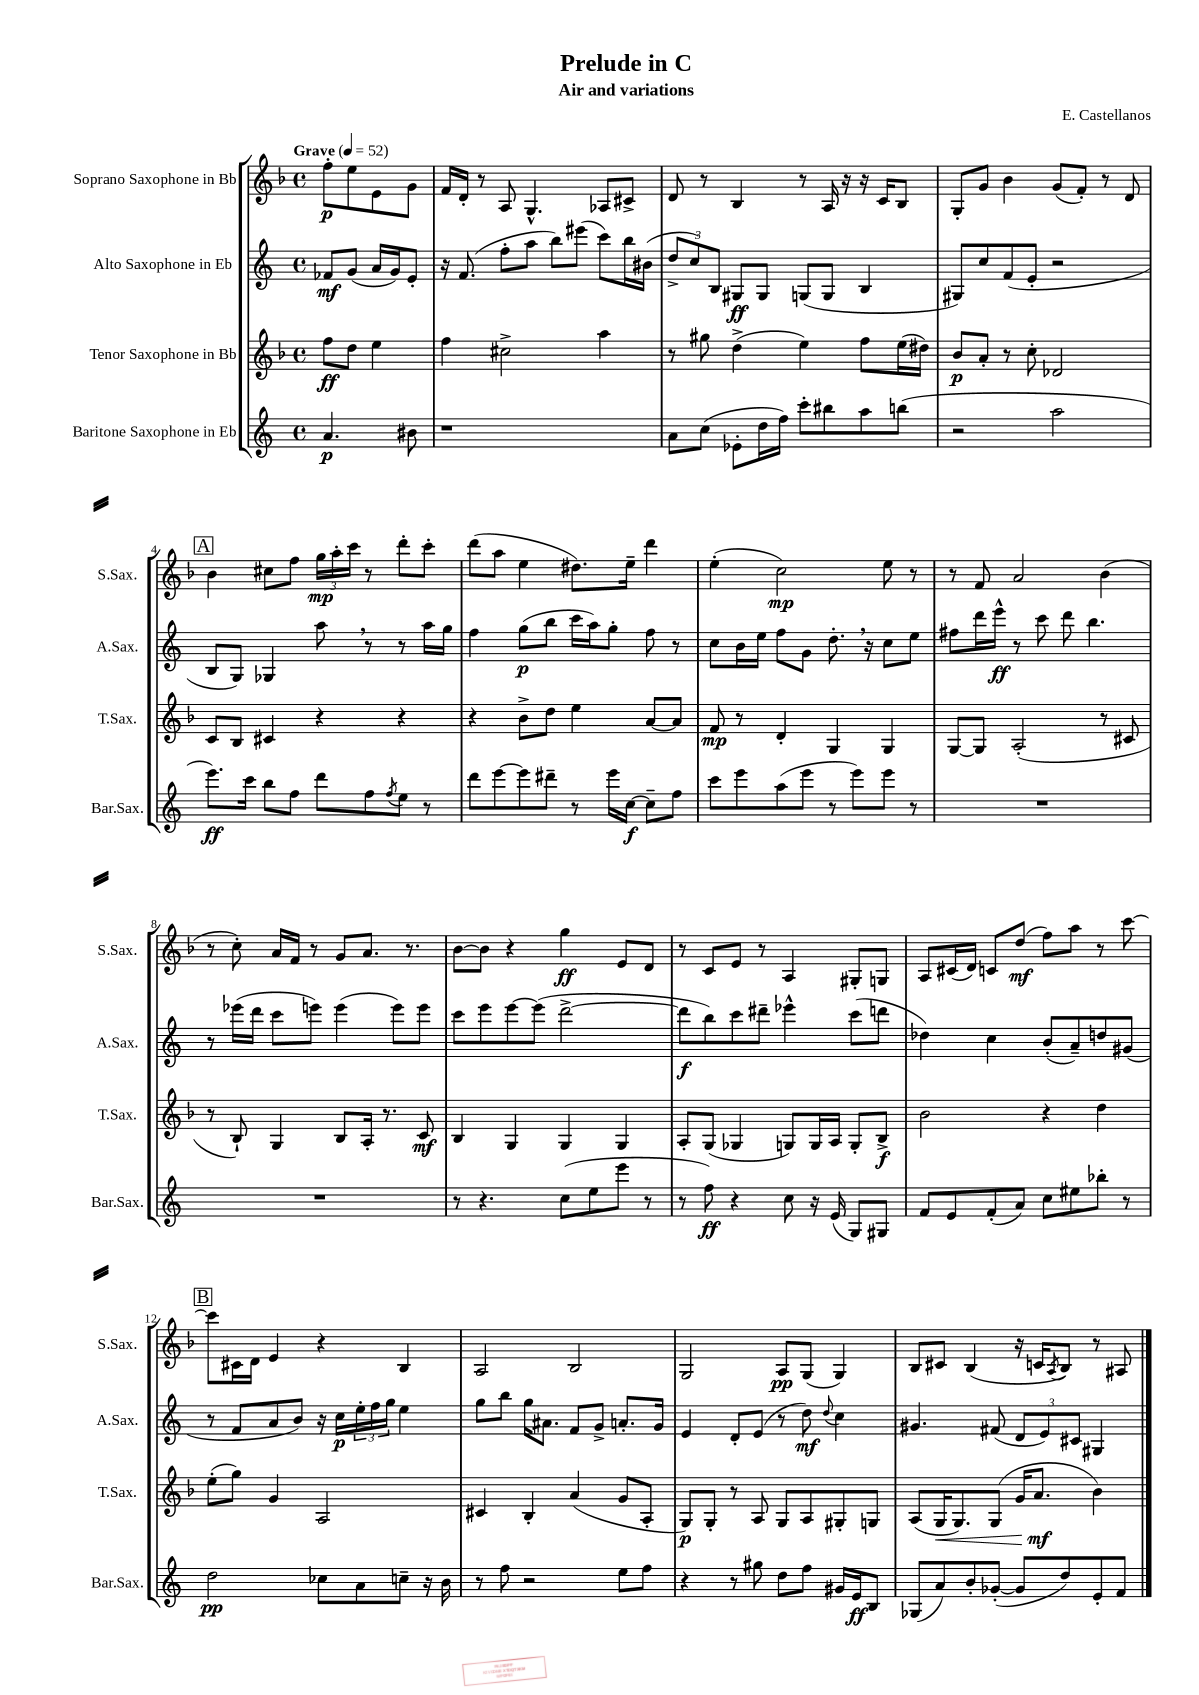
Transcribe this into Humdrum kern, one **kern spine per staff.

**kern	**dynam	**kern	**dynam	**kern	**dynam	**kern	**dynam
*part4	*part4	*part3	*part3	*part2	*part2	*part1	*part1
*staff4	*staff4	*staff3	*staff3	*staff2	*staff2	*staff1	*staff1
*I"Baritone Saxophone in Eb	*	*I"Tenor Saxophone in Bb	*	*I"Alto Saxophone in Eb	*	*I"Soprano Saxophone in Bb	*
*I'Bar.Sax.	*	*I'T.Sax.	*	*I'A.Sax.	*	*I'S.Sax.	*
*clefG2	*	*clefG2	*	*clefG2	*	*clefG2	*
*k[]	*	*k[b-]	*	*k[]	*	*k[b-]	*
*M4/4	*	*M4/4	*	*M4/4	*	*M4/4	*
*met(c)	*	*met(c)	*	*met(c)	*	*met(c)	*
*MM52	*	*MM52	*	*MM52	*	*MM52	*
=	=	=	=	=	=	=	=
!	!	!	!	!	!	!LO:TX:a:B:t=Grave	!
4.a/	p	8ff\L	ff	8f-X/L	mf	8ff'\L	p
.	.	8dd\J	.	(8g/J	.	8ee\	.
.	.	4ee\	.	16a/LL	.	8e\	.
.	.	.	.	16g/J)	.	.	.
8b#X\	.	.	.	8e'/J	.	8g\J	.
=1	=1	=1	=1	=1	=1	=1	=1
1r	.	4ff\	.	16r	.	16f/LL	.
.	.	.	.	(8.f/	.	16d'/JJ	.
.	.	.	.	.	.	8r	.
.	.	2cc#X^\	.	8ff'\L	.	8A/	.
.	.	.	.	8aa\J	.	4.G^^/	.
.	.	.	.	8bb\L)	.	.	.
.	.	.	.	(8eee#X\J	.	.	.
.	.	4aa\	.	8ccc\L)	.	8A-X/L	.
.	.	.	.	16bb\L	.	8c#X^/J	.
.	.	.	.	(16b#X\JJ	.	.	.
=2	=2	=2	=2	=2	=2	=2	=2
8a\L	.	8r	.	12dd^/L	.	8d/	.
.	.	.	.	12cc/)	.	.	.
(8cc\J	.	8gg#X\	.	.	.	8r	.
.	.	.	.	12B/J	.	.	.
8e-X'\L	.	(4dd^\	.	8G#X/L	ff	4B-/	.
16dd\L	.	.	.	8G#/J	.	.	.
16ff\JJ)	.	.	.	.	.	.	.
8ccc'\L	.	4ee\)	.	(8Gn/L	.	8r	.
8bb#X\	.	.	.	8G/J	.	16A/	.
.	.	.	.	.	.	16r	.
8aa\	.	8ff\L	.	4B/	.	16r	.
.	.	.	.	.	.	16c/KL	.
(8bbn\J	.	(16ee\L	.	.	.	8B-/J	.
.	.	16dd#X\JJ)	.	.	.	.	.
=3	=3	=3	=3	=3	=3	=3	=3
2r	.	8b-/L	p	8G#X/L)	.	8G'/L	.
.	.	8a'/J	.	8cc/	.	8g/J	.
.	.	8r	.	(8f/	.	4b-\	.
.	.	8cc'\	.	8e'/J	.	.	.
2aa\	.	2d-X/	.	2r	.	(8g/L	.
.	.	.	.	.	.	8f'/J)	.
.	.	.	.	.	.	8r	.
.	.	.	.	.	.	8d/	.
!!LO:LB:g=z
!!LO:REH:place=s1:t=A
=4	=4	=4	=4	=4	=4	=4	=4
8.eee\L)	ff	8c/L	.	8B/L	.	4b-\	.
.	.	8B-/J	.	8G/J)	.	.	.
16ccc\Jk	.	.	.	.	.	.	.
8bb\L	.	4c#X/	.	4G-X/	.	8cc#X\L	.
8ff\J	.	.	.	.	.	8ff\J	.
8ddd\L	.	4r	.	8aa,\	.	24gg\LL	mp
.	.	.	.	.	.	24aa'\	.
.	.	.	.	.	.	24ccc\JJ	.
8ff\	.	.	.	8r	.	8r	.
8qff/	.	.	.	.	.	.	.
8ee\J	.	4r	.	8r	.	8ddd'\L	.
8r	.	.	.	16aa\LL	.	8ccc'\J	.
.	.	.	.	16gg\JJ	.	.	.
=5	=5	=5	=5	=5	=5	=5	=5
8ddd\L	.	4r	.	4ff\	.	(8ddd\L	.
[8eee\	.	.	.	.	.	8aa\J	.
8eee\]	.	8b-^\L	.	(8gg\L	p	4ee\	.
8ddd#X~\J	.	8dd\J	.	8bb\J	.	.	.
8r	.	4ee\	.	16ccc\LL	.	8.dd#X\L)	.
.	.	.	.	16aa\J)	.	.	.
16eee\LL	.	.	.	8gg'\J	.	.	.
[16cc\JJ	f	.	.	.	.	16ee~\Jk	.
8cc~\L]	.	[8a/L	.	8ff\	.	4ddd\	.
8ff\J	.	8a/J]	.	8r	.	.	.
=6	=6	=6	=6	=6	=6	=6	=6
8ccc\L	.	8f/	mp	8cc\L	.	(4ee'\	.
8eee\	.	8r	.	16b\L	.	.	.
.	.	.	.	16ee\JJ	.	.	.
(8aa\	.	4d'/	.	8ff\L	.	2cc\)	mp
8eee\J	.	.	.	8g\J	.	.	.
8r	.	4G/	.	8.dd',\	.	.	.
8eee\L)	.	.	.	.	.	.	.
.	.	.	.	16r	.	.	.
8eee\J	.	4G/	.	8cc\L	.	8ee\	.
8r	.	.	.	8ee\J	.	8r	.
=7	=7	=7	=7	=7	=7	=7	=7
1r	.	[8G/L	.	8ff#X\L	.	8r	.
.	.	8G/J]	.	16ddd\L	.	8f/	.
.	.	.	.	16eee^^\JJ	ff	.	.
.	.	(2A'/	.	8r	.	2a/	.
.	.	.	.	8ccc\	.	.	.
.	.	.	.	8ddd\	.	.	.
.	.	.	.	4.bb\	.	.	.
.	.	8r	.	.	.	(4b-\	.
.	.	8c#X/	.	.	.	.	.
!!LO:LB:g=z
=8	=8	=8	=8	=8	=8	=8	=8
1r	.	8r	.	8r	.	8r	.
.	.	8B-`/)	.	(16eee-X\LL	.	8cc'\)	.
.	.	.	.	16ddd\JJ	.	.	.
.	.	4G/	.	8ccc\L	.	16a/LL	.
.	.	.	.	.	.	16f/JJ	.
.	.	.	.	8eeen\J)	.	8r	.
.	.	8B-/L	.	(4eee\	.	8g/L	.
.	.	16A'/Jk	.	.	.	8.a/J	.
.	.	8.r	.	.	.	.	.
.	.	.	.	8eee\L)	.	.	.
.	.	.	.	.	.	8.r	.
.	.	8c/	mf	8eee\J	.	.	.
=9	=9	=9	=9	=9	=9	=9	=9
8r	.	4B-/	.	8ccc\L	.	[8b-\L	.
4.r	.	.	.	8eee\	.	8b-\J]	.
.	.	4G/	.	[8eee\	.	4r	.
.	.	.	.	(8eee\J]	.	.	.
(8cc\L	.	4G/	.	[2ddd^\	.	4gg\	ff
8ee\	.	.	.	.	.	.	.
8eee\J	.	4G/	.	.	.	8e/L	.
8r	.	.	.	.	.	8d/J	.
=10	=10	=10	=10	=10	=10	=10	=10
8r	.	8A'/L	.	8ddd\L]	f	8r	.
8ff\)	ff	(8G/J	.	8bb\)	.	8c/L	.
4r	.	4G-X/	.	8ccc\	.	8e/J	.
.	.	.	.	8ddd#X~\J	.	8r	.
8cc\	.	8Gn/L)	.	4eee-X^^\	.	4A/	.
16r	.	16G/L	.	.	.	.	.
(16e/	.	16A/JJ	.	.	.	.	.
8G/L)	.	8G'/L	.	(8ccc\L	.	8G#X'/L	.
8G#X/J	.	8B-^/J	f	8dddn\J	.	8Gn/J	.
=11	=11	=11	=11	=11	=11	=11	=11
8f/L	.	2b-\	.	4dd-X\)	.	8A/L	.
8e/	.	.	.	.	.	(16c#X/L	.
.	.	.	.	.	.	16d/JJ)	.
(8f'/	.	.	.	4cc\	.	8cn/L	.
8a/J)	.	.	.	.	.	(8dd/J	mf
8cc\L	.	4r	.	(8b'/L	.	8ff\L)	.
8ee#X\	.	.	.	8a~/)	.	8aa\J	.
8bb-X'\J	.	4dd\	.	8ddn/	.	8r	.
8r	.	.	.	(8g#X/J	.	[8ccc\	.
!!LO:LB:g=z
!!LO:REH:place=s1:t=B
=12	=12	=12	=12	=12	=12	=12	=12
2dd\	pp	(8ee'\L	.	8r	.	8ccc\L]	.
.	.	8gg\J)	.	8f/L	.	16c#X\L	.
.	.	.	.	.	.	16d\JJ	.
.	.	4g/	.	8a/	.	4e/	.
.	.	.	.	8b/J)	.	.	.
8cc-X\L	.	2A/	.	16r	.	4r	.
.	.	.	.	16cc\LL	p	.	.
8a\	.	.	.	24ee'\	.	.	.
.	.	.	.	24ff\	.	.	.
.	.	.	.	24gg\JJ	.	.	.
8ccn~\J	.	.	.	4ee\	.	4B-/	.
16r	.	.	.	.	.	.	.
16b\	.	.	.	.	.	.	.
=13	=13	=13	=13	=13	=13	=13	=13
8r	.	4c#X/	.	8gg\L	.	2A/	.
8ff\	.	.	.	8bb\J	.	.	.
2r	.	4B-'/	.	16gg\KL	.	.	.
.	.	.	.	8.a#X\J	.	.	.
.	.	(4a/	.	8f/L	.	2B-/	.
.	.	.	.	8g^/J	.	.	.
8ee\L	.	8g/L	.	8.an'/L	.	.	.
8ff\J	.	8A'/J	.	.	.	.	.
.	.	.	.	16g/Jk	.	.	.
=14	=14	=14	=14	=14	=14	=14	=14
4r	.	8G/L)	p	4e/	.	2G/	.
.	.	8G'/J	.	.	.	.	.
8r	.	8r	.	8d'/L	.	.	.
8gg#X\	.	8A/	.	(8e/J	.	.	.
8dd\L	.	8G/L	.	8r	.	8A/L	pp
8ff\J	.	8A/	.	8dd\)	mf	(8G/J	.
.	.	.	.	8qqdd/	.	.	.
16g#X/LL	.	8G#X'/	.	4cc\	.	4G/)	.
16e/J	ff	.	.	.	.	.	.
8B/J	.	8Gn/J	.	.	.	.	.
=15	=15	=15	=15	=15	=15	=15	=15
(8G-X/L	.	(8A/L	.	4.g#X/	.	8B-/L	.
!	!	!	!LO:HP:b	!	!	!	!
8a/)	.	16G/K	<	.	.	8c#X/J	.
.	.	8.G/)	.	.	.	.	.
8b'/	.	.	.	.	.	(4B-/	.
([8g-X'/J	.	(8G/J	.	(8f#X/	.	.	.
8g-/L]	.	16g/KL	.	12d/L	.	16r	.
.	.	8.a/J	mf	.	.	16cn/KL	.
.	.	.	.	12e/)	.	.	.
.	.	.	.	.	.	8qA/	.
8dd/)	.	.	.	.	.	8B-/J)	.
.	.	.	.	12c#X/J	.	.	.
8e'/	.	4b-\)	[	4G#X/	.	8r	.
8f/J	.	.	.	.	.	8A#X/	.
==	==	==	==	==	==	==	==
*-	*-	*-	*-	*-	*-	*-	*-
